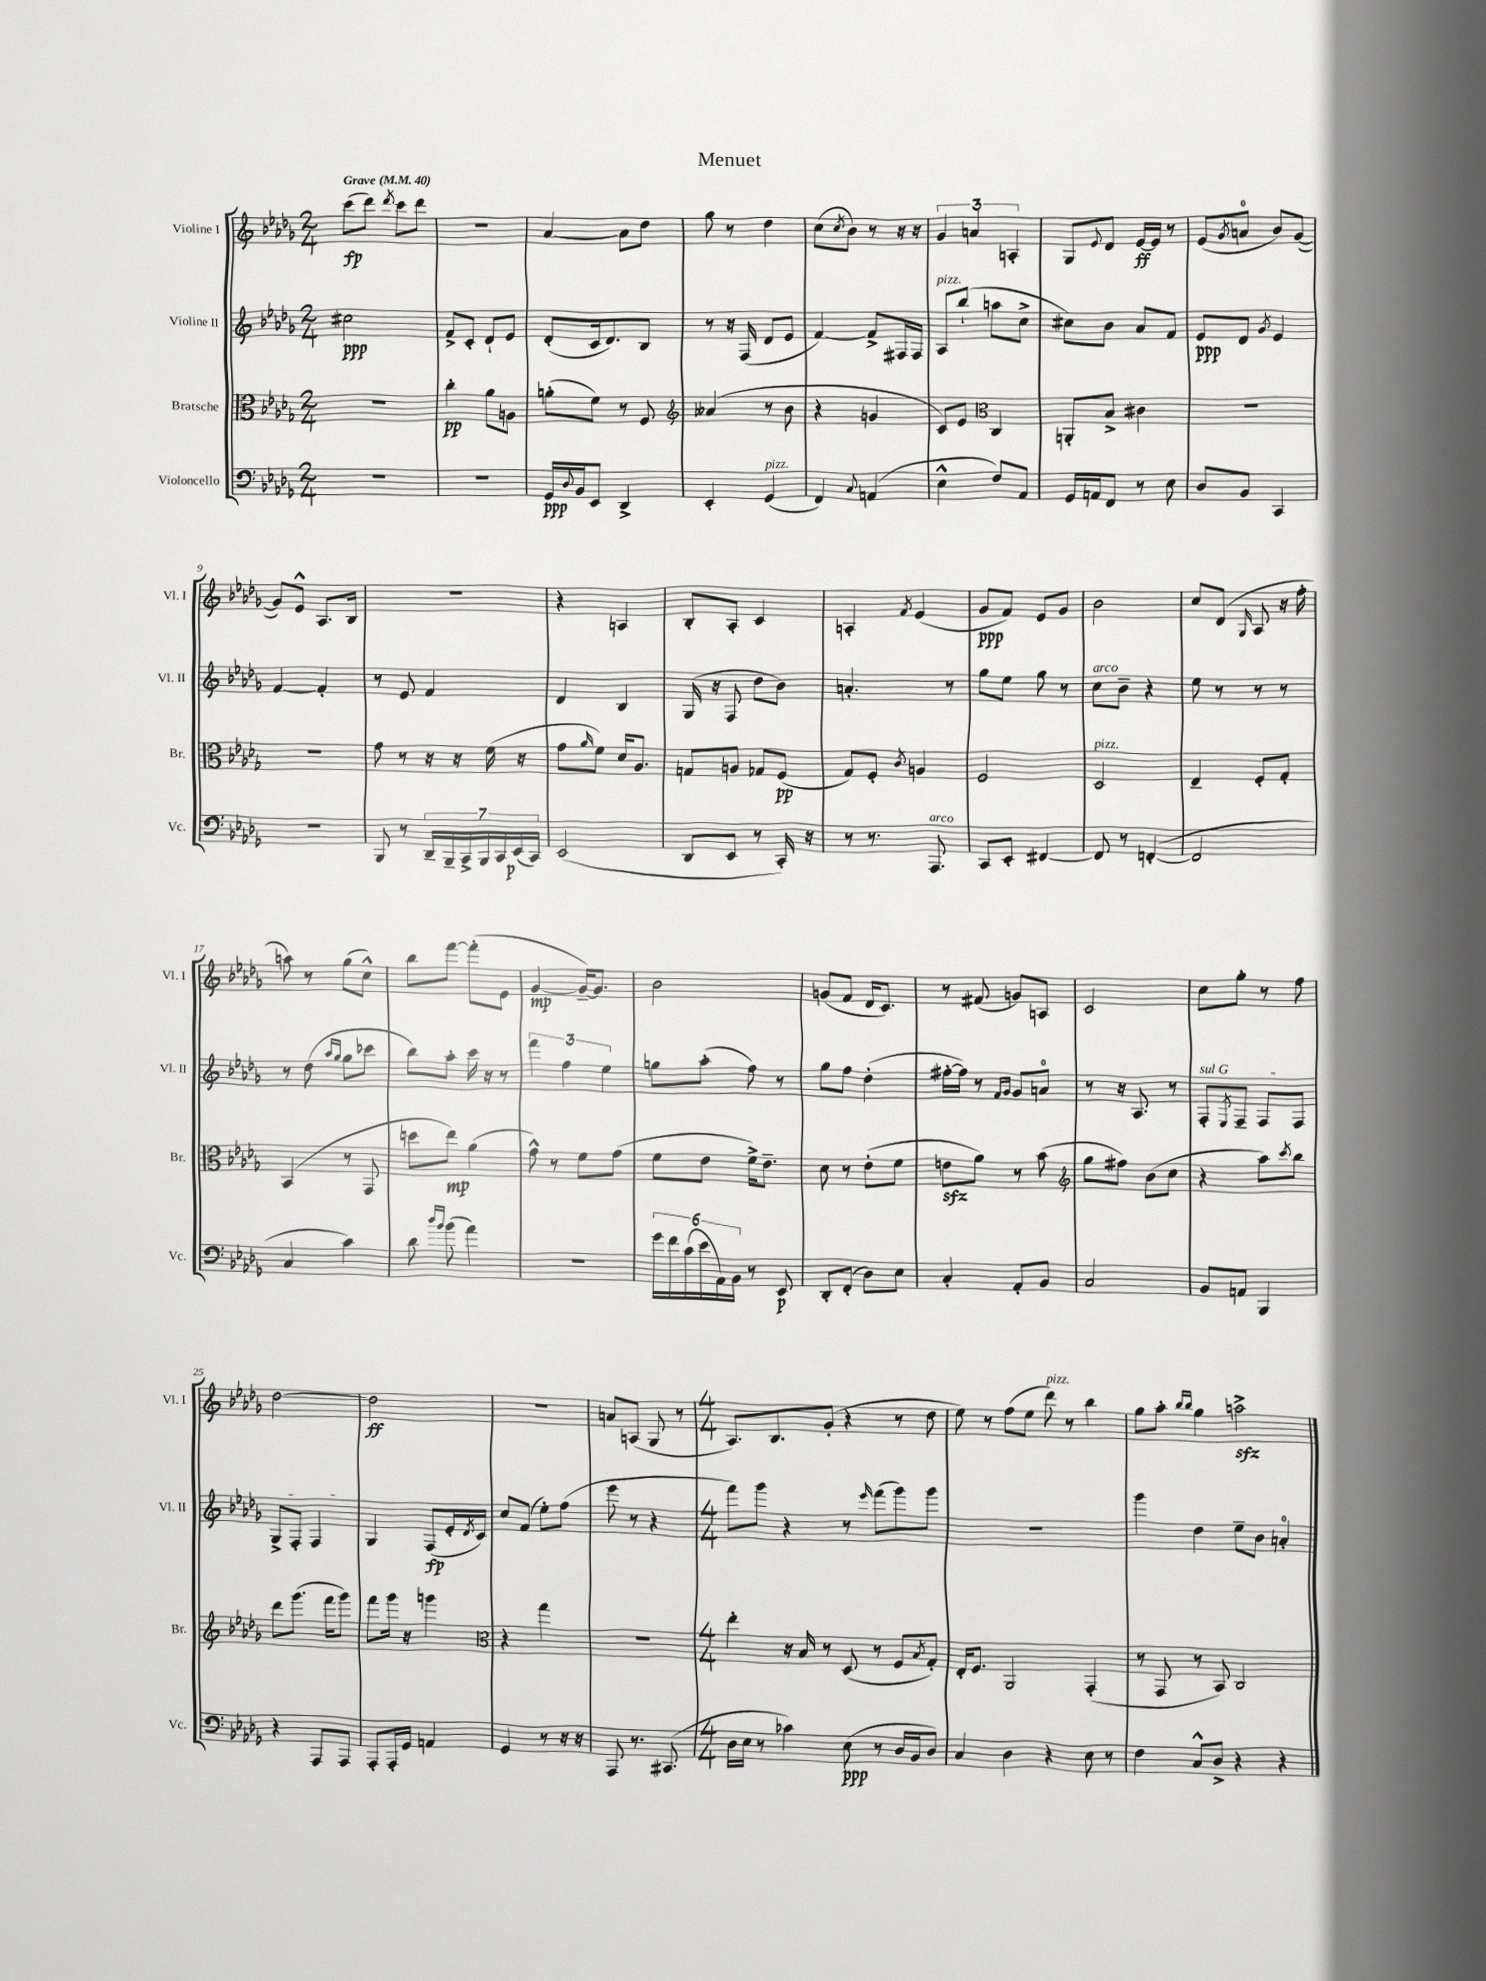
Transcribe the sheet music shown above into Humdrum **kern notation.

**kern	**kern	**kern	**kern
*staff4	*staff3	*staff2	*staff1
*clefF4	*clefC3	*clefG2	*clefG2
*k[b-e-a-d-g-]	*k[b-e-a-d-g-]	*k[b-e-a-d-g-]	*k[b-e-a-d-g-]
*M2/4	*M2/4	*M2/4	*M2/4
*MM40	*MM40	*MM40	*MM40
2r	2r	2cc#	(8ccc
.	.	.	8ddd-)
.	.	.	8qddd-
.	.	.	8ccc
.	.	.	8ddd-
=	=	=	=
2r	4cc'	8f^	2r
.	.	8c'	.
.	8a-	8d-`	.
.	8A	8e-	.
=	=	=	=
16GG-	(8a'	(8d-'	[4a-
8qqD-	.	.	.
16BB-	.	.	.
8EE-	8f)	16c	.
.	.	8.d-)	.
4DD-^	8r	.	8a-]
.	8F	8B-	8dd-
=	=	=	=
*	*clefG2	*	*
4EE-'	(4a--	8r	8gg-
.	.	16r	8r
.	.	(16F	.
(4GG-	8r	8d-	4dd-
.	8b-	8e-	.
=	=	=	=
4FF)	4r	[4f)	(8cc
.	.	.	8qcc
.	.	.	8b-)
8qqC	.	.	.
(4AA	4g	8f^]	8r
.	.	16F#	16r
.	.	16F#	16r
=	=	=	=
4E-^^	8c)	8A-	6g-
.	8e-	(8bb-`	.
.	.	.	6a
*	*clefC3	*	*
8F)	4C	8aa	.
.	.	.	6A'
8AA-	.	8cc^	.
=	=	=	=
16GG-	8AA'	8cc#)	8G-
16AA	.	.	.
.	.	.	8qqe-
8FF	8B-^	8b-	8d-
8r	4c#	8a-	[16e-
.	.	.	16e-]
8E-	.	8f	8r
=	=	=	=
8D-	2r	8e-	(8e-
.	.	.	8qg-
8BB-	.	8d-	8a
.	.	8qg-	.
4CC	.	4e-	8b-)
.	.	.	([8g-
=	=	=	=
2r	2r	[4f	8g-])
.	.	.	8e-^^
.	.	4f']	8.A-
.	.	.	16B-
=	=	=	=
8BBB-	8g-	8r	2r
8r	8r	8e-	.
28DD-~	16r	4f	.
28BBB-~	.	.	.
.	16r	.	.
28CC^	.	.	.
28BBB-	.	.	.
.	(16f	.	.
28CC	.	.	.
(28EE-	.	.	.
.	16r	.	.
28CC)	.	.	.
=	=	=	=
(2EE-	8g-	4d-	4r
.	16qqa-	.	.
.	8f)	.	.
.	16d-	4B-	4A
.	8.A-	.	.
=	=	=	=
8DD-	8G	(16G-	8B-'
.	.	16r	.
8EE-	8A	8F	8A-'
8r	8G-	8dd-	4c
16CC')	(8F	8b-)	.
16r	.	.	.
=	=	=	=
8r	8G-)	4.a'	4A'
8.r	8F'	.	.
.	8qc	.	8qf
.	4A	.	(4e-
8.AAA-	.	.	.
.	.	8r	.
=	=	=	=
8CC	2F	8gg-	8g-
8EE-'	.	8ee-	8f)
[4FF#	.	8gg-	8e-
.	.	8r	8g-
=	=	=	=
8FF#]	2D-	8cc	2b-
8r	.	8b-~	.
([4FF'	.	4r	.
=	=	=	=
2FF]	4E-~	8ee-	8cc
.	.	8r	(8d-
.	.	.	16qqG-
.	8F'	8r	8A-
.	8G-'	8r	16r
.	.	.	16ff'
=	=	=	=
4C	(4BB-	8r	8aa)
.	.	(8dd-	8r
.	.	16qqaa-	.
.	.	16qqgg-	.
4c)	8r	8gg-	(8gg-
.	8GG-	8ccc-	8cc^^)
=	=	=	=
8d-	8dd	8bb-)	8bb-
16qqdd-	.	.	.
16qqb-	.	.	.
(8b-	8ee-)	8aa-'	[8fff
4a-)	(4a-	16ccc	(8fff']
.	.	16r	.
.	.	8r	8e-
=	=	=	=
2r	8g-^^)	6fff	[4g-
.	8r	.	.
.	.	6ff	.
.	8f	.	16g-~_)
.	.	.	8.g-]
.	.	6ee-	.
.	(8g-	.	.
=	=	=	=
24g-	8f	8gg	2b-
24f	.	.	.
(24c	.	.	.
24e-	8e-	(8aa-'	.
24AA-)	.	.	.
24BB-	.	.	.
8r	16f^)	8ff)	.
.	8.e-~	.	.
8EE-	.	8r	.
=	=	=	=
8DD-'	8d-	8gg-	(8g
(8FF'	8r	8ff	8f
8D-)	(8e-'	(4dd-'	16d-
.	.	.	8.c)
8E-	8f	.	.
=	=	=	=
4C'	8e	[16ff#'	8r
.	.	16ff#])	.
.	8a-)	8r	(8f#
.	.	16qqf	.
.	.	16qqg-	.
8AA-'	8r	8g-	8g)
8BB-	(8b-	8a	8A
=	=	=	=
*	*clefG2	*	*
2C	8gg-	8r	2c
.	8ff#)	16r	.
.	.	8.A-	.
.	(8b-	.	.
.	8cc	8r	.
=	=	=	=
8BB-	4r	8F'	8cc
.	.	8qE-	.
8AA	.	8F~	8gg-'
4BBB-	8aa-)	8F	8r
.	8qccc	.	.
.	8bb-	8F	8ff
=	=	=	=
4r	8ddd-	8G-^	[2dd-
.	(8.ggg-	8F'	.
8AAA-	.	4F	.
.	16fff	.	.
8AAA-	8ggg-)	.	.
=	=	=	=
8AAA-'	8fff	4G-	2dd-]
16AAA-'	16ggg-	.	.
16GG-	16r	.	.
4AA	4ggg	(8F	.
.	.	16e-'	.
.	.	8qd-	.
.	.	16c)	.
=	=	=	=
*	*clefC3	*	*
4GG-	4r	8cc	2r
.	.	(8f	.
8r	4gg-	8ee-')	.
16r	.	(8ff	.
16r	.	.	.
=	=	=	=
8AAA-	2r	8eee-	8a
8.r	.	8r	(8A
.	.	4r	8G-
(8.CC#	.	.	.
.	.	.	8r
=	=	=	=
*M4/4	*M4/4	*M4/4	*M4/4
16D-	4ee-'	8fff)	8.A-)
16E-	.	.	.
8r	.	8ggg-	.
.	.	.	8.B-
4c-)	16r	4r	.
.	16B-	.	.
.	8r	.	(8g-'
(8E-	(8D-	8r	4r
.	.	16qqeee-	.
8r	8r	(8fff	.
16D-	8F	8ggg-)	8r
16BB-	.	.	.
.	8qB-	.	.
8D-)	8G-')	8ggg-	8dd-
=	=	=	=
4C	16E-'	1r	8ee-)
.	8.F	.	.
.	.	.	8r
4D-	2AA-	.	(8ff
.	.	.	8ee-
4r	.	.	8ddd-)
.	.	.	8r
8E-	(4GG-'	.	4bb-
8r	.	.	.
=	=	=	=
4F	8r	4ggg-	8gg-
.	8GG-	.	8aa-'
.	.	.	16qqbb-
.	.	.	16qqbb-
8C^^	8r	4dd-	4gg-
8D-^	8BB-)	.	.
4r	2C	8ee-~	2aa^
.	.	8b-	.
4r	.	4a'	.
==	==	==	==
*-	*-	*-	*-
